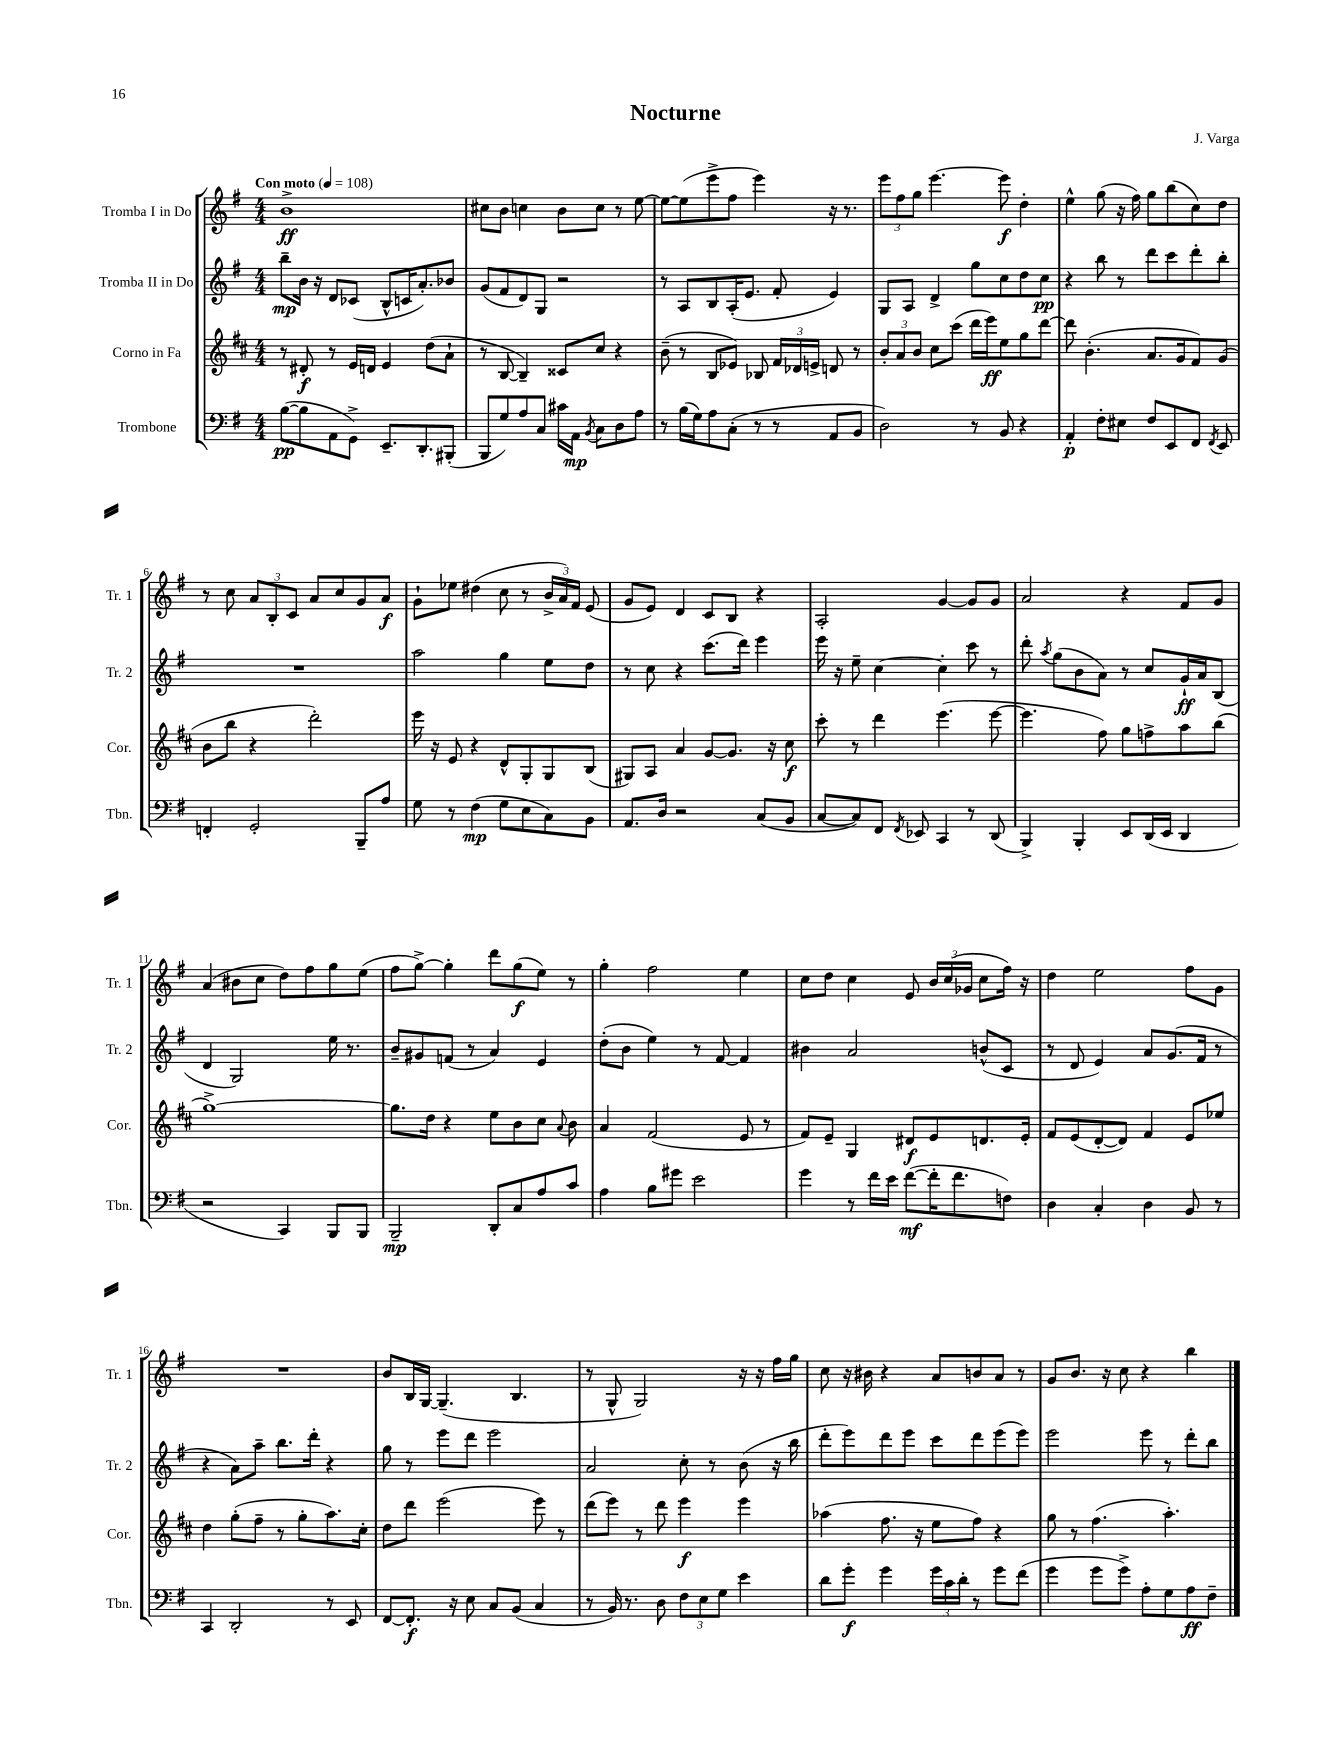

**kern	**kern	**kern	**kern
*staff4	*staff3	*staff2	*staff1
*clefF4	*clefG2	*clefG2	*clefG2
*k[f#]	*k[f#c#]	*k[f#]	*k[f#]
*M4/4	*M4/4	*M4/4	*M4/4
*MM108	*MM108	*MM108	*MM108
([8B	8r	8bb~	1b^
8B]	8d#'	16b	.
.	.	16r	.
8AA	8r	8d	.
8GG^)	16e	(8c-	.
.	16d	.	.
8.EE~	4e	8B^^	.
.	.	16c	.
8.DD'	.	8.a')	.
.	(8dd	.	.
(8BBB#'	8a`	8b-	.
=	=	=	=
8BBB	8r	(8g	8cc#
8G)	[8B	8f#	8b
8A	4B~])	8d)	4cc
8C	.	8G	.
16c#	8c##	2r	8b
16AA	.	.	.
8qBB	.	.	.
8C	8cc#	.	8cc
8D	4r	.	8r
8A	.	.	[8ee
=	=	=	=
8r	(8b~	8r	8ee_
(16B	8r	8A	(8ee]
16G)	.	.	.
8A	8B	8B	8eee^
(8C'	8e-)	(16A'	8ff#
.	.	8.e	.
8r	8B-	.	4eee)
8r	24f#	8f#'	.
.	24d-	.	.
.	24e^	.	.
8AA	8d	4e)	16r
.	.	.	8.r
8BB	8r	.	.
=	=	=	=
2D)	12b'	8G	12eee
.	12a	.	12ff#
.	.	8A	.
.	12b	.	12gg
.	8cc#	4d^	[4.eee
.	(8ccc#	.	.
8r	16ddd	8gg	.
.	16eee)	.	.
8BB	8ee	8cc	8eee]
4r	8gg	8dd	4dd'
.	[8ddd	8cc	.
=	=	=	=
4AA'	8ddd]	4r	4ee^^
.	(4.b'	.	.
8F#'	.	8bb	(8gg
8E#	.	8r	16r
.	.	.	16ff#)
8F#	8.a	8ddd	8gg
8EE	.	8ccc	(8bb
.	16g	.	.
8FF#	8f#)	8ddd'	8cc)
8qFF#	.	.	.
8EE	(8g	8bb'	8dd
=	=	=	=
4FF'	8b	1r	8r
.	8bb	.	8cc
2GG'	4r	.	12a
.	.	.	12B'
.	.	.	12c
.	2ddd')	.	8a
.	.	.	8cc
8BBB~	.	.	8g
8A	.	.	8a
=	=	=	=
8G	16eee	2aa	8g`
.	16r	.	.
8r	8e	.	8ee-
(4F#	4r	.	(4dd#
8G	8d^^	4gg	8cc
8E	8G'	.	8r
8C)	8G	8ee	24b^
.	.	.	24a)
.	.	.	24f#
8BB	(8B	8dd	(8e
=	=	=	=
8.AA	8G#)	8r	8g
.	8A	8cc	8e)
16D	.	.	.
2r	4a	4r	4d
.	[8g	(8.ccc	8c
.	8.g]	.	8B
.	.	16ddd)	.
(8C	.	4eee	4r
.	16r	.	.
8BB	8cc#	.	.
=	=	=	=
[8C	8ccc#'	16eee	2A'
.	.	16r	.
8C])	8r	8ee~	.
8FF#	4ddd	[4cc	.
8qFF#	.	.	.
8EE-	.	.	.
4CC	(4.eee	4cc']	[4g
8r	.	8ccc	8g]
(8DD	[8eee	8r	8g
=	=	=	=
4BBB^)	4.eee]	8ddd'	2a
.	.	8qaa	.
.	.	(8gg	.
4BBB'	.	8b	.
.	8ff#)	8a)	.
8EE	8gg	8r	4r
(16DD	8ff^	8cc	.
16EE	.	.	.
4DD	8aa	16g`	8f#
.	.	16a	.
.	(8bb	(8B	8g
=	=	=	=
2r	[1gg^)	4d	(4a
.	.	2G)	8b#
.	.	.	8cc
4CC)	.	.	8dd)
.	.	.	8ff#
8BBB	.	16ee	8gg
.	.	8.r	.
8BBB	.	.	(8ee
=	=	=	=
2BBB~	8.gg]	8b~	8ff#
.	.	8g#	[8gg^)
.	16dd	.	.
.	4r	(8f	4gg']
.	.	8r	.
8DD'	8ee	4a)	8ddd
8C	8b	.	(8gg
8A	8cc#	4e	8ee)
.	8qqa	.	.
8c	8b	.	8r
=	=	=	=
4A	4a	(8dd'	4gg'
.	.	8b	.
8B	(2f#	4ee)	2ff#
8g#	.	.	.
2e	.	8r	.
.	.	[8f#	.
.	8e	4f#]	4ee
.	8r	.	.
=	=	=	=
4g	8f#)	4b#	8cc
.	8e~	.	8dd
8r	4G	2a	4cc
16f#	.	.	.
16e	.	.	.
([8f#	8d#	.	8e
16f#']	8e	.	24b
.	.	.	(24cc
8.f#	.	.	.
.	.	.	24g-
.	8.d	(8b^^	8cc
8F)	.	8c	16ff#)
.	16e'	.	16r
=	=	=	=
4D	8f#	8r	4dd
.	(8e	8d	.
4C'	[8d'	4e)	2ee
.	8d])	.	.
4D	4f#	8a	.
.	.	(8.g	.
8BB	8e	.	8ff#
.	.	16f#	.
8r	8ee-	8r	8g
=	=	=	=
4CC	4dd	4r	1r
2DD'	(8gg'	8a)	.
.	8ff#~	8aa~	.
.	8r	8.bb	.
.	8gg'	.	.
.	.	16ddd'	.
8r	8.aa)	4r	.
8EE	.	.	.
.	16cc#'	.	.
=	=	=	=
[8FF#	8dd	8gg	8b
8.FF#']	8ddd	8r	16B
.	.	.	[16G
.	(2eee	8eee	(4.G~]
16r	.	.	.
8E	.	8ddd	.
8C	.	2eee	.
(8BB	.	.	4.B
4C	8eee)	.	.
.	8r	.	.
=	=	=	=
8r	(8ddd	2a	8r
16BB)	8eee)	.	8G^^
8.r	.	.	.
.	8r	.	2G)
8D	8ddd	.	.
12F#	4eee	8cc'	.
12E	.	.	.
.	.	8r	.
12G	.	.	.
4e	4eee	(8b	16r
.	.	.	16r
.	.	16r	16ff#
.	.	16bb	16gg
=	=	=	=
8d	(4aa-	8ddd'	8cc
8g'	.	8eee)	16r
.	.	.	16b#
4g	8.ff#	8ddd	4r
.	.	8eee	.
.	16r	.	.
24g	8ee	8ccc	8a
24c	.	.	.
24d'	.	.	.
8r	8ff#)	8ddd	8b
8g	4r	(8eee	8a
(8f#	.	8eee)	8r
=	=	=	=
4g	8gg	2eee	8g
.	8r	.	8.b
8g	(4.ff#	.	.
.	.	.	16r
8g^)	.	.	8cc
8A'	.	8eee	4r
8G	4.aa')	8r	.
8A	.	8ddd'	4bb
8F#~	.	8bb	.
==	==	==	==
*-	*-	*-	*-
